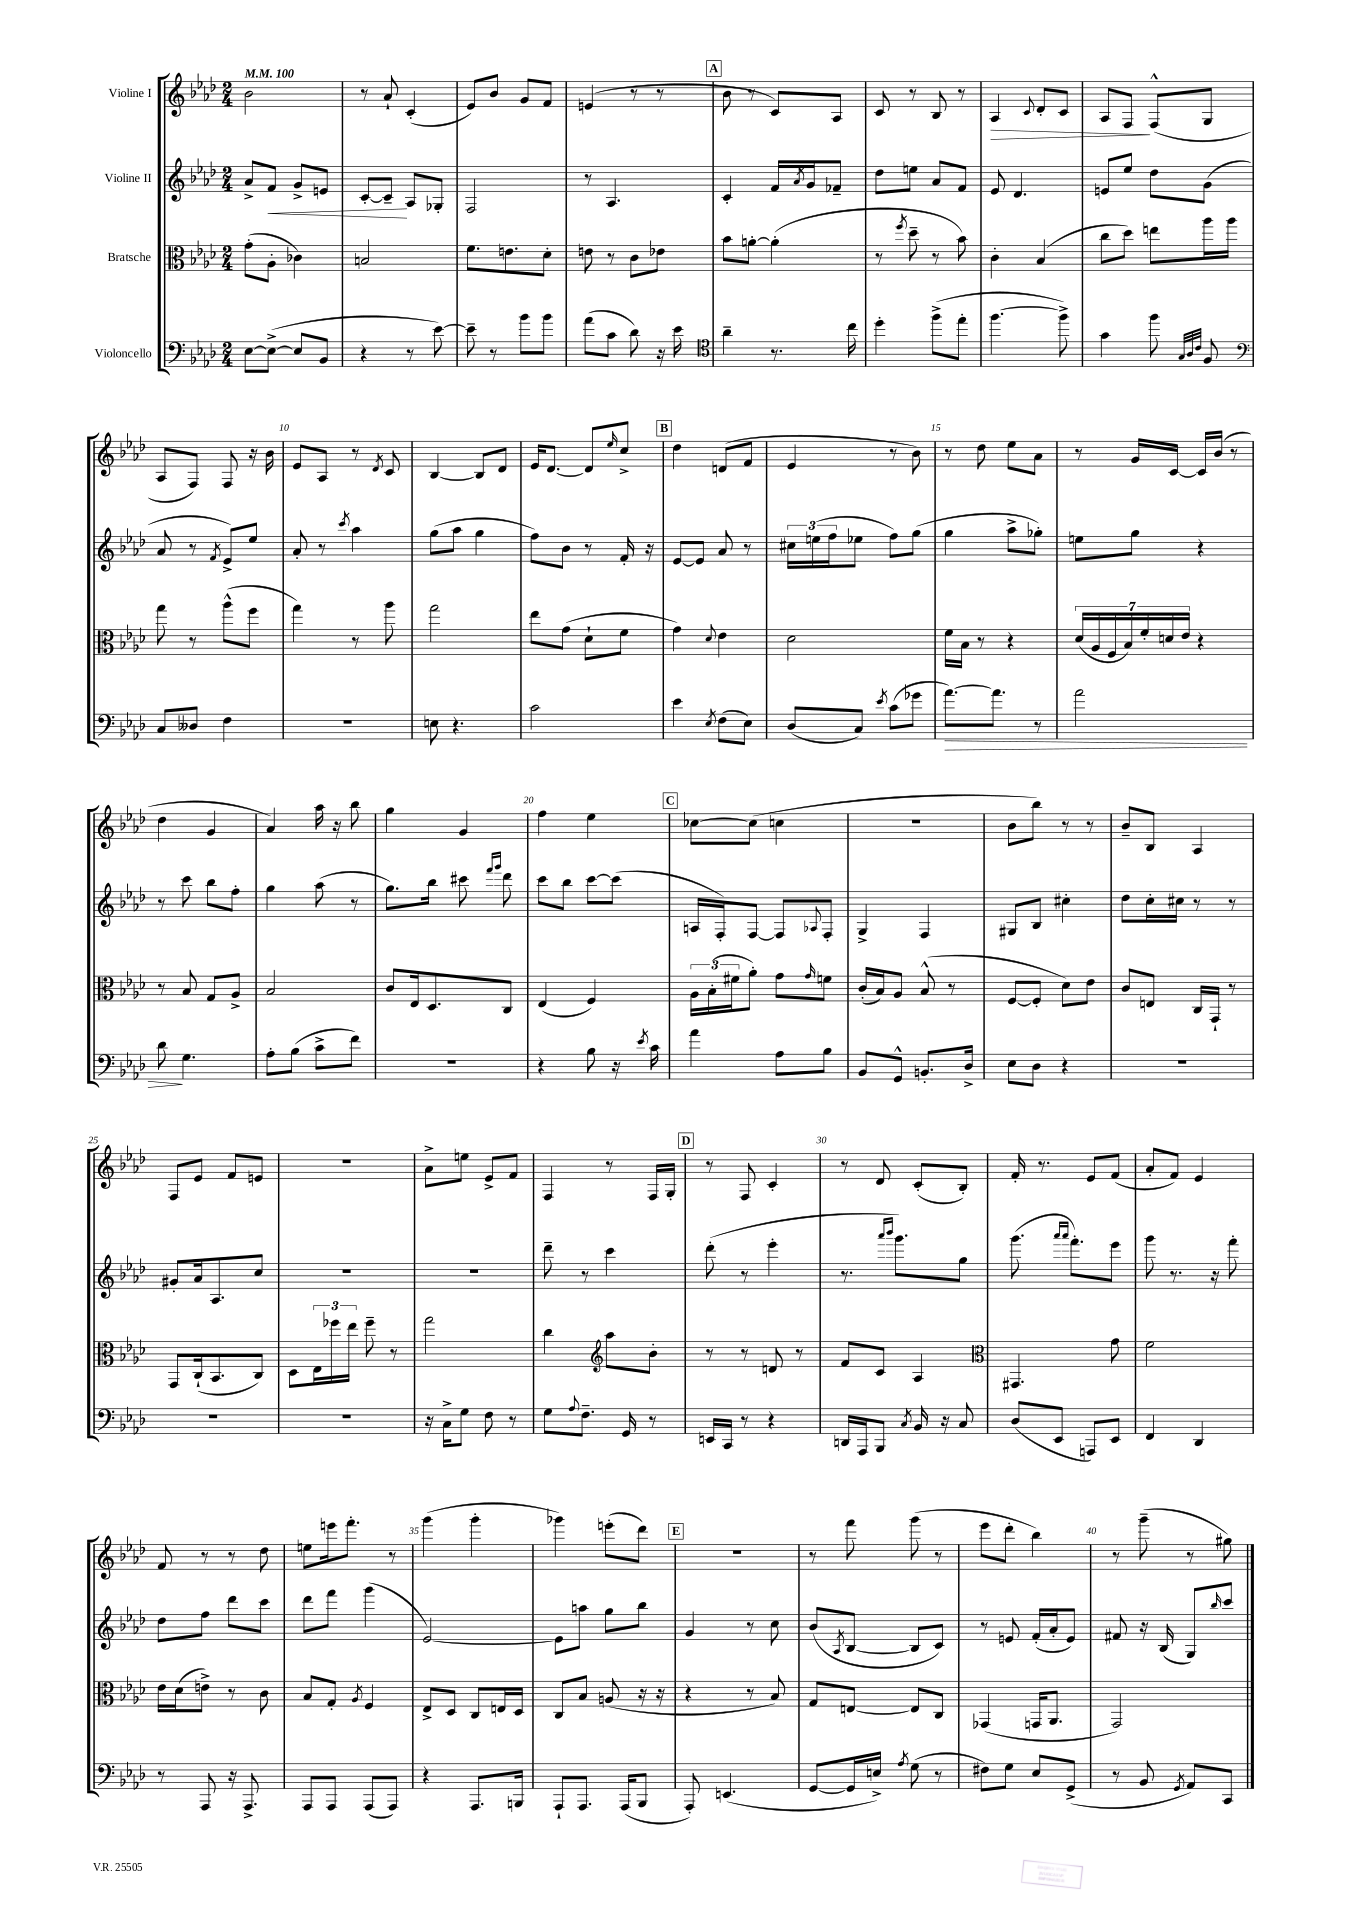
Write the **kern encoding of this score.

**kern	**kern	**kern	**kern
*staff4	*staff3	*staff2	*staff1
*clefF4	*clefC3	*clefG2	*clefG2
*k[b-e-a-d-]	*k[b-e-a-d-]	*k[b-e-a-d-]	*k[b-e-a-d-]
*M2/4	*M2/4	*M2/4	*M2/4
*MM100	*MM100	*MM100	*MM100
[8E-	(8g'	8a-^	2b-
(8E-^_	8A-'	8f	.
8E-]	4c-)	8g^	.
8BB-	.	8e	.
=	=	=	=
4r	2B	[8c'	8r
.	.	8c~]	8a-`
8r	.	8A-	(4c'
[8e-)	.	8G-'	.
=	=	=	=
8e-~]	8.f	2F	8e-)
8r	.	.	8b-
.	8.e	.	.
8b-	.	.	8g
8b-	8d-'	.	8f
=	=	=	=
(8a-	8e	8r	(4e
8c	8r	4.A-	.
8d-)	8c	.	8r
16r	8e-	.	8r
16e-	.	.	.
=	=	=	=
*clefC4	*	*	*
4a-~	8b-	4c'	8b-
.	[8a'	.	8r
8.r	(4a']	16f	8c)
.	.	8qa-	.
.	.	16g	.
.	.	8f-~	8A-
16cc	.	.	.
=	=	=	=
4dd-'	8r	8dd-	8c
.	8qff	.	.
.	8dd-~	8ee	8r
(8ff^	8r	8a-	8B-
8ee-'	8b-)	8f	8r
=	=	=	=
[4.ff	4c'	8e-	4A-
.	.	4.d-	.
.	.	.	8qqc
.	(4B-	.	8d-'
8ff^])	.	.	8c
=	=	=	=
4g	8cc	8e	8A-
.	8dd-)	8ee-	8F
8ff	8ee	8dd-	(8F^^
32qqG	.	.	.
32qqA-	.	.	.
32qqc	.	.	.
8F	16aa-	(8g	8G
.	16aa-	.	.
=	=	=	=
*clefF4	*	*	*
8C	8gg	8a-	8A-
8D--	8r	8r	8F)
.	.	8qf	.
4F	(8aa-^^	8e-^)	8F
.	8ff	8ee-	16r
.	.	.	16b-
=	=	=	=
2r	4gg)	8a-'	8e-
.	.	8r	8A-
.	.	8qccc	.
.	8r	4aa-	8r
.	.	.	8qd-
.	8aa-	.	8c
=	=	=	=
8E	2gg	(8gg	[4B-
4.r	.	8aa-	.
.	.	4gg	8B-]
.	.	.	8d-
=	=	=	=
2c	8ee-	8ff)	16e-
.	.	.	[8.d-
.	(8g	8b-	.
.	8d-`	8r	8d-]
.	.	.	16qqee-
.	8f	16f'	8cc^
.	.	16r	.
=	=	=	=
4e-	4g)	[8e-	4dd-
.	.	8e-]	.
8qE-	8qqd-	.	.
(8F	4e-	8a-	(8d
8E-)	.	8r	8f
=	=	=	=
(8D-	2d-	24cc#	4e-
.	.	(24ee	.
.	.	24ff	.
8C)	.	8ee-	.
8qe-	.	.	.
(8c	.	8ff)	8r
8g-	.	(8gg	8b-)
=	=	=	=
[8.a-)	16f	4gg	8r
.	16B-	.	.
.	8r	.	8dd-
8.a-]	.	.	.
.	4r	8aa-^	8ee-
8r	.	8gg-')	8a-
=	=	=	=
2a-	(28d-	8ee	8r
.	28A-	.	.
.	28F	.	.
.	28B-)	.	.
.	.	8gg	16g
.	28f'	.	.
.	28d	.	.
.	.	.	[16c
.	28e-	.	.
.	4r	4r	16c]
.	.	.	(16b-
.	.	.	8r
=	=	=	=
8d-	8r	8r	4dd-
4.G	8B-	8ccc	.
.	8G	8bb-	4g
.	8A-^	8ff'	.
=	=	=	=
8A-'	2B-	4gg	4a-)
(8B-	.	.	.
8c^	.	(8aa-	16aa-
.	.	.	16r
8f)	.	8r	8bb-
=	=	=	=
2r	8c	8.gg)	4gg
.	16E-	.	.
.	8.D-	16bb-	.
.	.	8ccc#	4g
.	.	16qqfff	.
.	.	16qqggg	.
.	8C	8ddd-	.
=	=	=	=
4r	(4E-	8ccc	4ff
.	.	8bb-	.
8B-	4F)	[8ccc	4ee-
16r	.	(8ccc]	.
8qe-	.	.	.
16c	.	.	.
=	=	=	=
4a-	24A-	16A	[8cc-
.	(24B-'	.	.
.	.	16F')	.
.	24f#	.	.
.	8a-')	[8F	(8cc-]
8A-	8g	8F]	4cc
.	16qqg	8qqA-	.
8B-	8f	8F'	.
=	=	=	=
8BB-	(16c'	4G^	2r
.	16B-)	.	.
8GG^^	8A-	.	.
8.BB'	(8B-^^	4F	.
.	8r	.	.
16D-^	.	.	.
=	=	=	=
8E-	[8F	8G#	8b-
8D-	8F']	8B-	8bb-)
4r	8d-)	4cc#'	8r
.	8e-	.	8r
=	=	=	=
2r	8c	8dd-	8b-~
.	8E	16cc'	8B-
.	.	16cc#	.
.	16C	8r	4A-
.	16GG`	.	.
.	8r	8r	.
=	=	=	=
2r	8GG	8g#'	8F
.	(16C`	16a-	8e-
.	8.BB-	8.A-	.
.	.	.	8f
.	8C)	8cc	8e
=	=	=	=
2r	8D-	2r	2r
.	24E-	.	.
.	24ff-	.	.
.	24ee-	.	.
.	8ff-~	.	.
.	8r	.	.
=	=	=	=
16r	2gg	2r	8a-^
16C^	.	.	.
8G	.	.	8ee
8F	.	.	8e-^
8r	.	.	8f
=	=	=	=
8G	4cc	8ddd-~	4F
8qqA-	.	.	.
8.F~	.	8r	.
*	*clefG2	*	*
.	8aa-	4ccc	8r
16GG	.	.	.
8r	8b-'	.	16F
.	.	.	16G'
=	=	=	=
16EE	8r	(8ddd-'	8r
16CC	.	.	.
8r	8r	8r	8F
4r	8d	4eee-'	4c'
.	8r	.	.
=	=	=	=
16DD	8f	8.r	8r
16AAA-	.	.	.
8BBB-	8c	.	8d-
.	.	16qqaaa-	.
.	.	16qqbbb-	.
.	.	8.ggg)	.
8qC	.	.	.
16BB-	4A-	.	(8c'
16r	.	.	.
8C	.	8gg	8B-')
=	=	=	=
*	*clefC3	*	*
(8D-	4.GG#	(8.ggg	16f'
.	.	.	8.r
8EE-	.	.	.
.	.	16qqaaa-	.
.	.	16qqaaa-	.
.	.	8.fff')	.
8AAA)	.	.	8e-
8EE-	8g	8eee-	(8f
=	=	=	=
4FF	2f	8ggg	8a-'
.	.	8.r	8f)
4DD-	.	.	4e-
.	.	16r	.
.	.	8fff'	.
=	=	=	=
8r	16e-	8dd-	8f
.	(16d-	.	.
8AAA-	8e^)	8ff	8r
16r	8r	8ddd-	8r
8.AAA-^	.	.	.
.	8c	8ccc	8dd-
=	=	=	=
8AAA-	8B-	8ddd-	8ee
8AAA-	8G'	8fff	16eee
.	.	.	8.fff'
.	8qA-	.	.
(8AAA-	4F	(4ggg	.
8AAA-)	.	.	8r
=	=	=	=
4r	8E-^	[2e-)	(4ggg
.	8D-	.	.
8.AAA-	8C	.	4ggg'
.	16E	.	.
16BBB	16D-	.	.
=	=	=	=
8AAA-`	8C	8e-]	4ggg-)
8.AAA-	8B-	8aa	.
.	(8A	8gg	(8eee'
(16AAA-	.	.	.
8BBB-	16r	8bb-	8ddd-)
.	16r	.	.
=	=	=	=
8AAA-')	4r	4g	2r
(4.EE	.	.	.
.	8r	8r	.
.	8B-)	8cc	.
=	=	=	=
[8GG	8G	(8b-	8r
.	.	8qA-	.
16GG]	[8E	[8B-	8fff
16E^)	.	.	.
8qA-	.	.	.
(8G	8E]	8B-]	(8ggg
8r	8C	8c)	8r
=	=	=	=
8F#)	(4GG-	8r	8eee-
8G	.	8e	8ddd-'
8E-	16GG	(16f'	4bb-)
.	8.AA-	16a-'	.
(8GG^	.	8e)	.
=	=	=	=
8r	2GG)	8f#	8r
8BB-	.	16r	(8ggg~
.	.	(16B-	.
8qGG	.	.	.
8AA-)	.	8G)	8r
.	.	16qqbb-	.
8CC	.	8ccc	8gg#)
==	==	==	==
*-	*-	*-	*-
